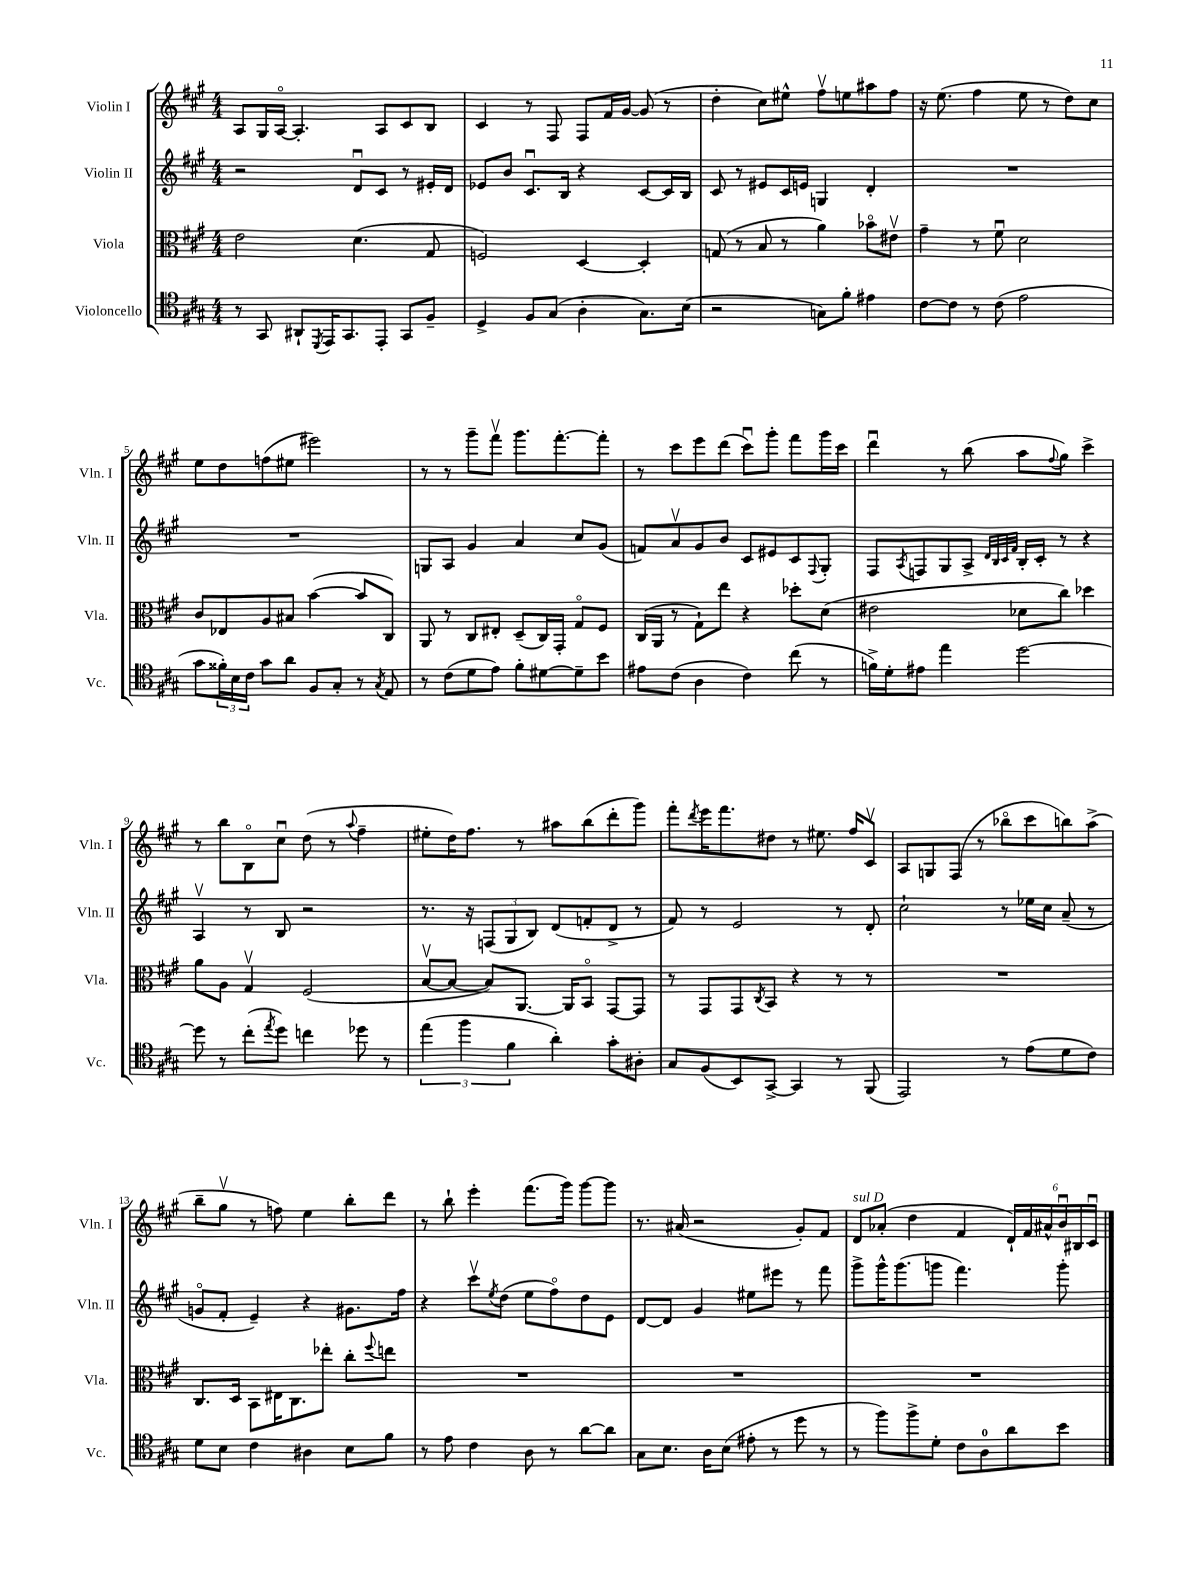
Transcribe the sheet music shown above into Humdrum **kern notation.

**kern	**kern	**kern	**kern
*part4	*part3	*part2	*part1
*staff4	*staff3	*staff2	*staff1
*I"Violoncello	*I"Viola	*I"Violin II	*I"Violin I
*I'Vc.	*I'Vla.	*I'Vln. II	*I'Vln. I
*clefC4	*clefC3	*clefG2	*clefG2
*k[f#c#g#]	*k[f#c#g#]	*k[f#c#g#]	*k[f#c#g#]
*M4/4	*M4/4	*M4/4	*M4/4
=1	=1	=1	=1
8r	2e\	2r	8A/L
8GG#/	.	.	16G#/L
.	.	.	[16A/JJ
8AA#X`/L	.	.	4.A'/]
8qDD/	.	.	.
16EE/K	.	.	.
8.GG#/	.	.	.
.	(4.d\	8du/L	.
8EE'/J	.	8c#/J	8A/L
8GG#/L	.	8r	8c#/
8F#~/J	8G#/	16e#X'/LL	8B/J
.	.	16d/JJ	.
=2	=2	=2	=2
4D^/	2Fn/)	8e-X/L	4c#/
.	.	8b/J	.
8F#/L	.	8.c#u/L	8r
(8G#/J	.	.	8F#/
.	.	16B/Jk	.
4A'\	[4D/	4r	8F#/L
.	.	.	16f#/L
.	.	.	[16g#/JJ
8.G#\L)	4D'/]	[8c#/L	(8g#/]
.	.	16c#/L]	8r
(16B\Jk	.	16B/JJ	.
=3	=3	=3	=3
2r	(8Gn/	8c#/	4dd'\
.	8r	8r	.
.	8B/	8e#X/L	8cc#\L)
.	8r	16c#/L	8ee#X^^\J
.	.	16en/JJ	.
8Gn\L)	4a\)	4Gn/	8ff#v\L
8f#'\J	.	.	8een\
4e#X\	8b-X\L	4d'/	8aa#X\
.	8e#Xv\J	.	8ff#\J
=4	=4	=4	=4
[8c#\L	4g#~\	1r	16r
.	.	.	(8.ee\
8c#\J]	.	.	.
8r	8r	.	4ff#\
(8c#\	8f#u\	.	.
2e\	2d\	.	8ee\
.	.	.	8r
.	.	.	8dd\L)
.	.	.	8cc#\J
!!LO:LB:g=z
=5	=5	=5	=5
8g#\L	8c#/L	1r	8ee\L
24f##X'\L)	8E-X/	.	8dd\
24B\	.	.	.
24c#\JJ	.	.	.
8g#\L	8A/	.	(8ffn\
8a\J	8B#X/J	.	8ee#X\J
8F#/L	([4b\	.	2eee#X\)
8G#'/J	.	.	.
8r	8b/L]	.	.
8qG#/	.	.	.
8E/	8C#/J)	.	.
=6	=6	=6	=6
8r	8AA/	8Gn/L	8r
(8c#\L	8r	8A/J	8r
8d\	8C#/L	4g#/	8ggg#~\L
8e\J)	8E#X'/J	.	8fff#v\J
8f#'\L	(8D~/L	4a/	8.ggg#\L
[8d#X\	16C#/L)	.	.
.	16GG#'/JJ	.	[8.fff#'\
8d#~\]	8G#/L	8cc#/L	.
8b\J	8F#/J	(8g#/J	8fff#'\J]
=7	=7	=7	=7
8e#X\L	(16C#/LL	8fn/L)	8r
.	16AA/JJ	.	.
(8c#\J	8r	8av/	8ccc#\L
4A\	8G#`\L)	8g#/	8eee\
.	8ee\J	8b/J	(8ddd\J
4c#\)	4r	8c#/L	8ccc#u\L)
.	.	8e#X/	8ggg#'\J
(8cc#\	8dd-X'\L	8c#/	8fff#\L
.	.	8qqF#/	.
8r	(8d\J	8G#'/J	16ggg#\L
.	.	.	16ccc#\JJ
=8	=8	=8	=8
16fn^\LL)	2e#X\	8F#/L	4dddu\
16d'\J	.	.	.
.	.	8qA/	.
8e#X\J	.	8Fn/	.
4ee\	.	8G#/	8r
.	.	8A^/J	(8bb\
.	.	32qqd/LLL	.
.	.	32qqB/	.
.	.	32qqc#/	.
.	.	32qqf#/JJJ	.
[2dd\	8d-X\L	16B'/LL	8aa\L
.	.	16c#'/JJ	.
.	.	.	8qqff#/
.	8cc#\J)	8r	8gg#\J)
.	4dd-X\	4r	4ccc#^\
!!LO:LB:g=z
=9	=9	=9	=9
8dd\]	8a\L	4Av/	8r
8r	8A\J	.	8bb\L
(8cc#'\L	4G#v/	8r	8B\
8qee/	.	.	.
8dd\J)	.	8B/	8cc#u\J
4ccn\	(2F#/	2r	(8dd\
.	.	.	8r
.	.	.	8qqaa/
8dd-X\	.	.	4ff#~\
8r	.	.	.
=10	=10	=10	=10
(6ee\	[8Bv/L	8.r	8ee#X'\L
.	8B/J_	.	16dd\K)
6ff#\	.	.	.
.	.	16r	8.ff#\J
.	8B/L])	(12Fn/L	.
6f#\	.	12G#/	.
.	[8.AA/J	.	8r
.	.	12B/J)	.
4a'\)	.	(8d/L	8aa#X\L
.	16AA/KL]	.	.
.	8BB/J	8fn'/	(8bb\
8g#'\L	[8GG#/L	8d^/J	8ddd'\
8A#X'\J	8GG#/J]	8r	8ggg#\J)
=11	=11	=11	=11
8G#/L	8r	8f#/)	8fff#'\L
.	.	.	8qddd/
(8F#/	8GG#/L	8r	16eee\K
.	.	.	8.fff#\
8BB/)	8GG#/	2e/	.
.	8qC#/	.	.
[8GG#^/J	8BB/J	.	8dd#X\J
4GG#/]	4r	.	8r
.	.	.	8.ee#X\
8r	8r	8r	.
.	.	.	16ff#/KL
(8FF#/	8r	8d'/	8c#v/J
=12	=12	=12	=12
2EE/)	1r	2cc#`\	8A/L
.	.	.	8Gn/
.	.	.	(8F#/J
.	.	.	8r
8r	.	8r	8bb-X\L
(8e\L	.	16ee-X\LL	8ccc#\
.	.	16cc#\JJ	.
8d\	.	(8a~/	8bbn\)
8c#\J)	.	8r	(8aa^\J
!!LO:LB:g=z
=13	=13	=13	=13
8d\L	8.C#/L	8gn/L	8bb~\L
8B\J	.	8f#'/J	8gg#v\J
.	16D/Jk	.	.
4c#\	8BB\L	4e~/)	8r
.	16E#X\K	.	8ffn\)
.	8.C#\	.	.
4A#X\	.	4r	4ee\
.	8ee-X'\J	.	.
8B\L	8cc#'\L	8.g#X\L	8bb'\L
.	8qqff#/	.	.
8f#\J	8een\J	.	8ddd\J
.	.	16ff#\Jk	.
=14	=14	=14	=14
8r	1r	4r	8r
8e\	.	.	8bb`\
4c#\	.	8ccc#v\L	4eee'\
.	.	8qee/	.
.	.	(8dd\J	.
8A\	.	8ee\L	(8.fff#\L
8r	.	8ff#\)	.
.	.	.	16ggg#\Jk)
[8a\L	.	8dd\	[8ggg#\L
8a\J]	.	8e\J	8ggg#\J]
=15	=15	=15	=15
8G#\L	1r	[8d/L	8.r
8.B\J	.	8d/J]	.
.	.	.	(16a#X/
.	.	4g#/	2r
16A\KL	.	.	.
(8B\J	.	.	.
8e#X'\	.	8ee#X\L	.
8r	.	8eee#X\J	.
8dd\	.	8r	8g#'/L)
8r	.	8fff#\	8f#/J
=16	=16	=16	=16
!	!	!	!LO:TX:a:i:t=sul D
8r	1r	8ggg#^\L	8d/L
8ff#\L)	.	16ggg#^^\K	(8a-X'/J
.	.	(8.ggg#\	.
8ff#^\	.	.	4dd\
8d'\J	.	8gggn\J	.
8c#\L	.	4.fff#\)	4f#/
8A\	.	.	.
8a\	.	.	24d`/LL)
.	.	.	24f#/
.	.	.	24a#X^^/
8b\J	.	8ggg'\	24bu/
.	.	.	24B#X/
.	.	.	24c#u/JJ
==	==	==	==
*-	*-	*-	*-
